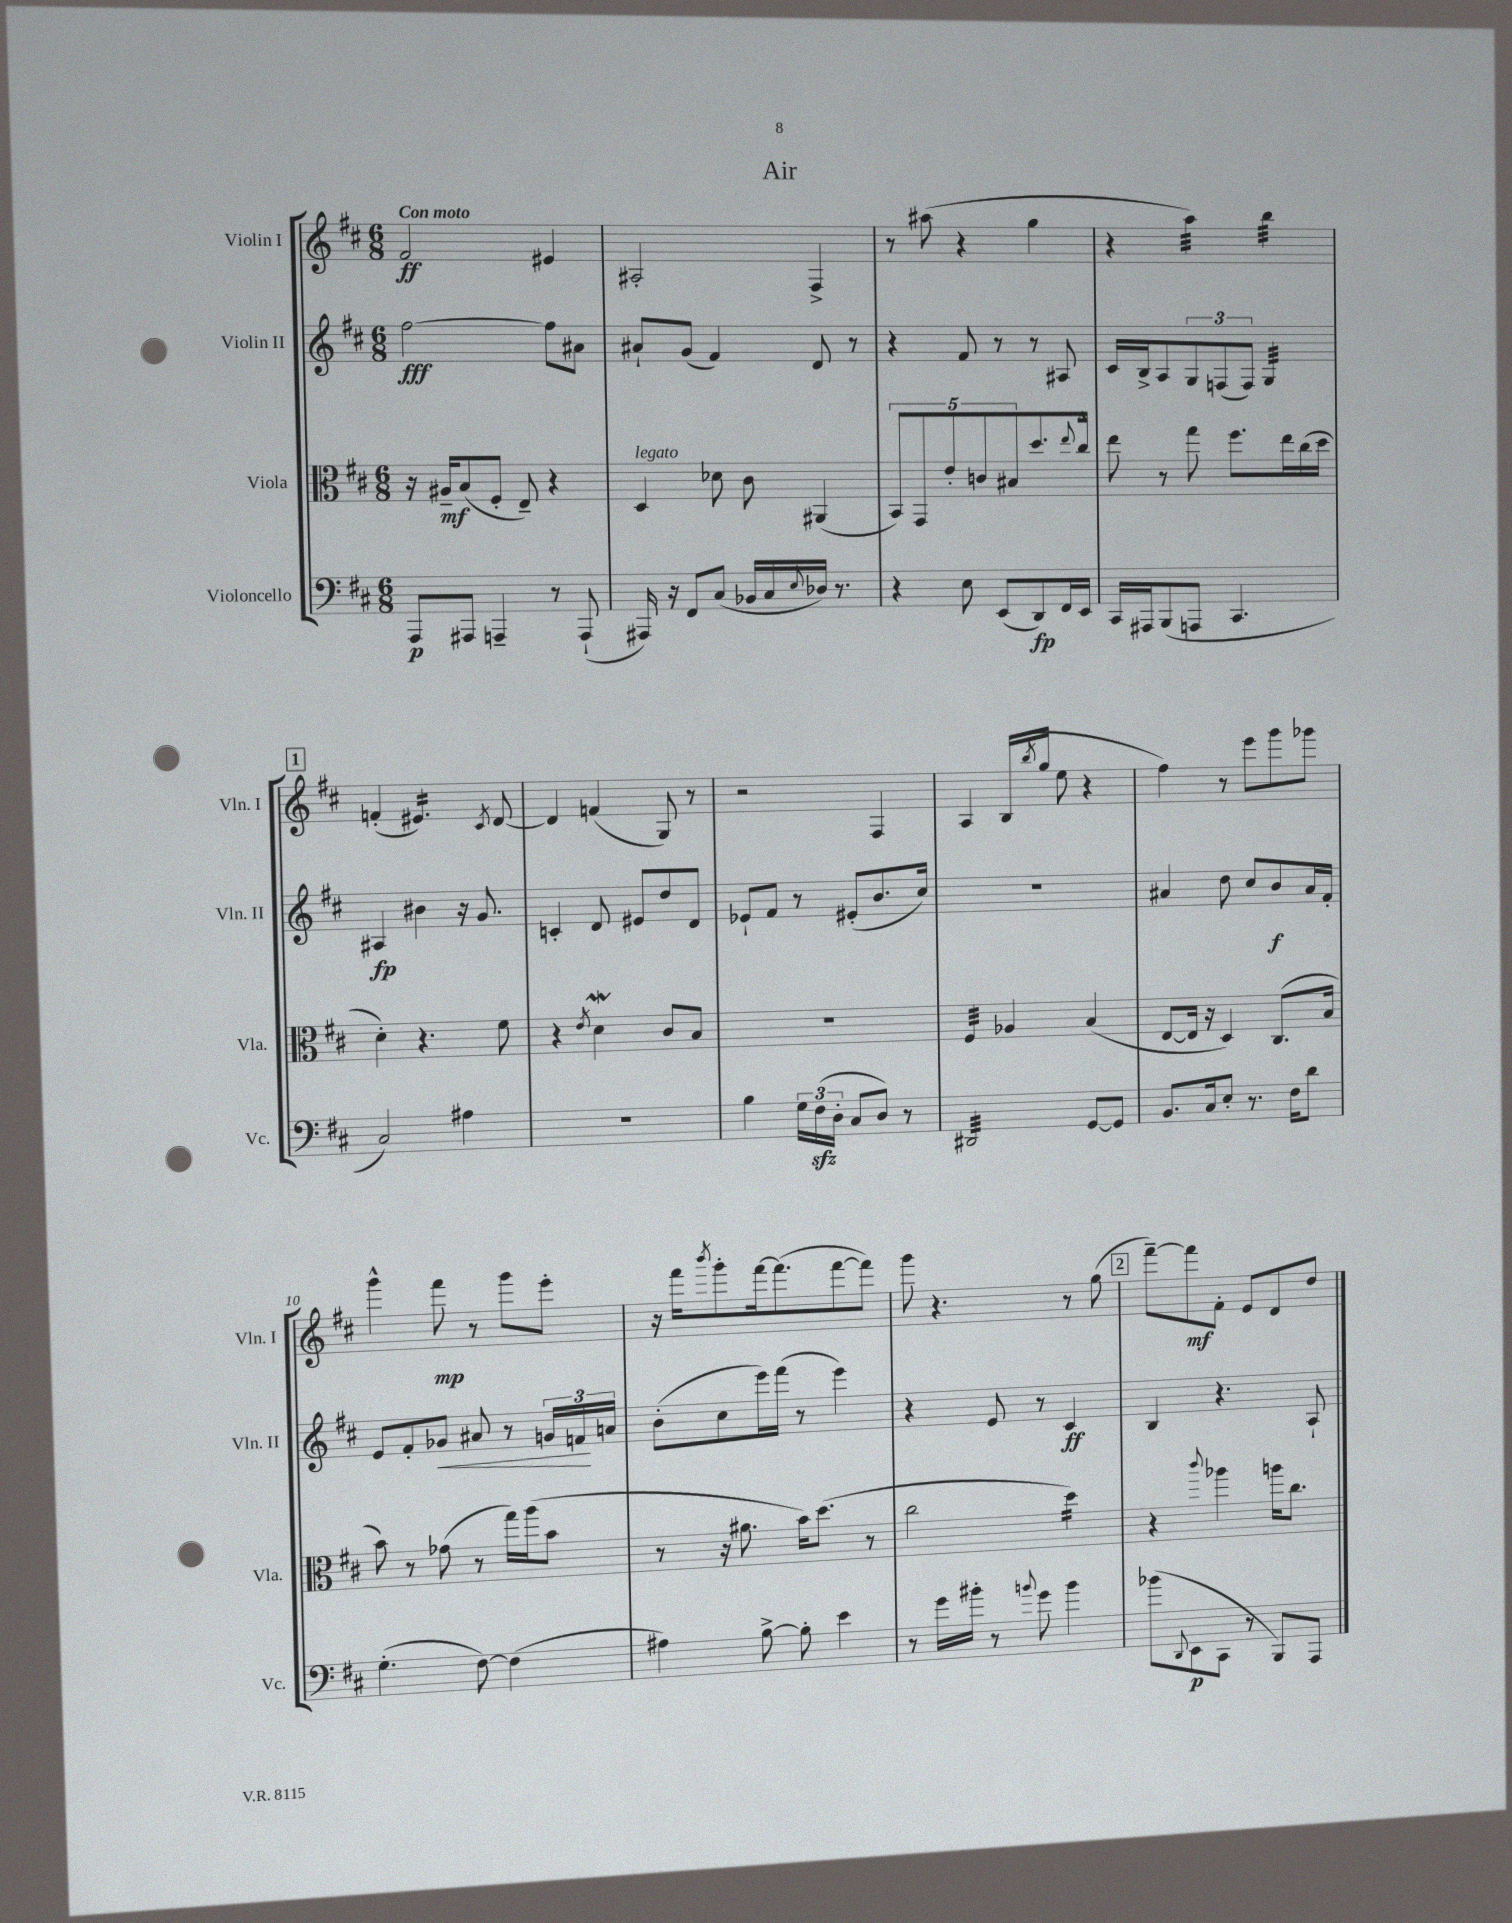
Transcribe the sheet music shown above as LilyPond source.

\header { title = "Air" }
<<
\new StaffGroup <<
\new Staff = "s0" \with { instrumentName = "Violin I" shortInstrumentName = "Vln. I" } {
    \clef treble \key d \major \numericTimeSignature \time 6/8 \tempo "Con moto"
    fis'2\ff eis'4 |
    ais2-. fis4-> |
    r8 ais''8( r4 g''4 |
    r4 a''4:32) b''4:32 |
    \mark \markup { \box "1" } f'4-.( eis'4.:16) \acciaccatura { cis'8 } d'8~ |
    d'4 f'4( g8) r8 |
    r2 fis4 |
    a4 b16( \acciaccatura { b''8 } g''16 e''8 r4 |
    fis''4) r8 e'''8 g'''8 ges'''8 |
    g'''4-^ fis'''8\mp r8 g'''8 e'''8-. |
    r16 fis'''16 \acciaccatura { b'''8 } g'''8-. fis'''16~ fis'''8.( fis'''8~ fis'''8) |
    g'''8 r4. r8 g''8( |
    \mark \markup { \box "2" } fis'''8~--) fis'''8\mf fis'8-. e'8 d'8 d''8 \bar "|." |
}
\new Staff = "s1" \with { instrumentName = "Violin II" shortInstrumentName = "Vln. II" } {
    \clef treble \key d \major \numericTimeSignature \time 6/8
    fis''2~\fff fis''8 ais'8 |
    ais'8-! g'8( fis'4) d'8 r8 |
    r4 fis'8 r8 r8 ais8 |
    cis'16 b16-> a8 \tuplet 3/2 { g8 f8( f8) } g4:32 |
    \mark \markup { \box "1" } ais4\fp bis'4 r16 g'8. |
    c'4-. d'8 eis'8 d''8 d'8 |
    ees'8-! fis'8 r8 eis'8-.( b'8. cis''16) |
    R2. |
    ais'4 d''8 cis''8 b'8\f ais'16 fis'16-. |
    e'8 fis'8-. ges'8\< ais'8 r8 \tuplet 3/2 { g'16 f'16\! a'16 } |
    b'8-.( cis''8 e'''16) fis'''16( r8 e'''4) |
    r4 e'8 r8 cis'4\ff |
    \mark \markup { \box "2" } b4 r4. a8-! \bar "|." |
}
\new Staff = "s2" \with { instrumentName = "Viola" shortInstrumentName = "Vla." } {
    \clef alto \key d \major \numericTimeSignature \time 6/8
    r16 ais16--\mf b8( fis8-. e8--) r4 |
    d4^\markup { \italic "legato" } des'8 cis'8 ais,4( |
    \tuplet 5/4 { b,8) g,8 e'8-. c'8 bis8 } d''8. \appoggiatura { e''8 } cis''16-^ |
    e''8 r8 g''8 fis''8. e''16 cis''16( d''16 |
    \mark \markup { \box "1" } d'4-.) r4. fis'8 |
    r4 \acciaccatura { e'8 } d'4\mordent cis'8 b8 |
    R2. |
    fis4:32 aes4 b4( |
    e8~ e16 r16 d4) cis8.( b16 |
    b'8) r8 ges'8( r8 g''16) a''16( b'8 |
    r8 r16 ais'8. b'16) d''8.( r8 |
    cis''2 d''4:16) |
    \mark \markup { \box "2" } r4 \appoggiatura { cis'''8 } aes''4 a''16 cis''8. \bar "|." |
}
\new Staff = "s3" \with { instrumentName = "Violoncello" shortInstrumentName = "Vc." } {
    \clef bass \key d \major \numericTimeSignature \time 6/8
    a,,8\p ais,,8 a,,4-- r8 a,,8-!( |
    ais,,16) r16 fis,8 cis8( bes,16 cis16 \appoggiatura { e8 } des16) r8. |
    r4 e8 e,8( d,8\fp) fis,16 e,16 |
    cis,16 ais,,16 b,,8( a,,8 cis,4. |
    \mark \markup { \box "1" } cis2) ais4 |
    R2. |
    b4 \tuplet 3/2 { g16 fis16\sfz( d16-. } cis8 d8) r8 |
    dis,2:32 g,8~ g,8 |
    b,8. cis16 e8-. r8. fis16 d'8 |
    g4.-.( fis8~) fis4( |
    ais4) b8~-> b8-. e'4 |
    r8 g'16 bis'16-. r8 \appoggiatura { b'8 } g'8 b'4 |
    \mark \markup { \box "2" } bes'8( \appoggiatura { d,8 } e,8\p cis,8 r8 b,,8) a,,8 \bar "|." |
}
>>
>>
